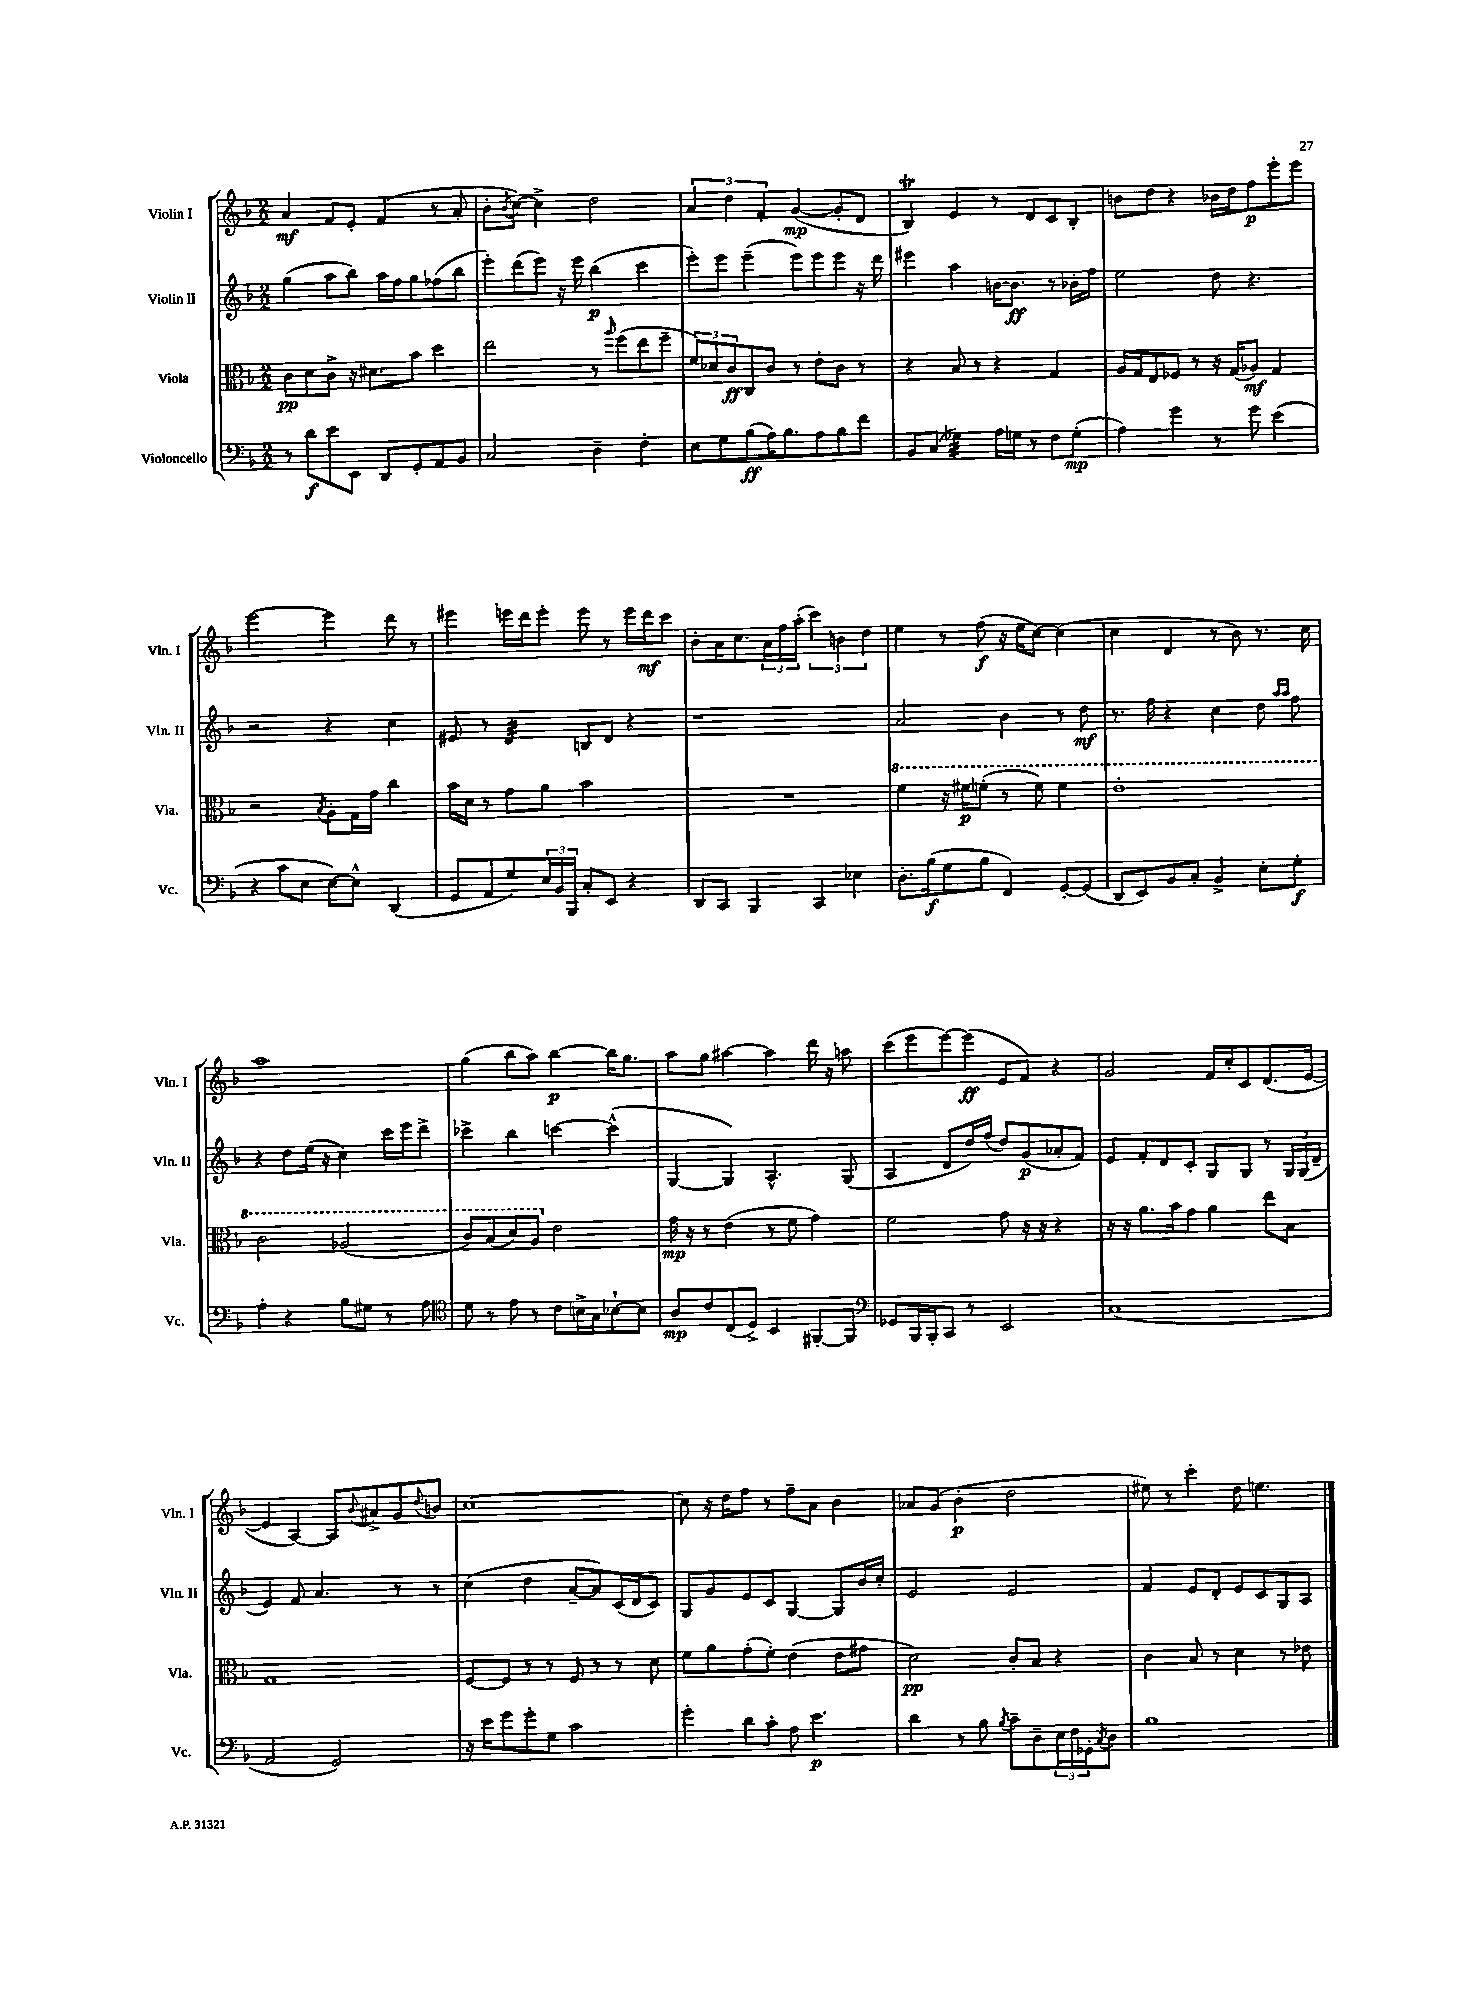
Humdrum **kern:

**kern	**kern	**kern	**kern
*staff4	*staff3	*staff2	*staff1
*clefF4	*clefC3	*clefG2	*clefG2
*k[b-]	*k[b-]	*k[b-]	*k[b-]
*M2/2	*M2/2	*M2/2	*M2/2
8r	8c\L	(4gg\	4a/
8d\L	8d\	.	.
8e\	8c^\J	8aa\L	8f/L
8EE\J	16r	8bb-\J)	8e'/J
.	8.d#\L	.	.
8DD/L	.	16aa\LL	(4f/
.	.	16ff\J	.
8GG'/	8b-\J	8gg\	.
8AA/	4dd\	(8ff-\	8r
8BB-/J	.	8bb-\J	8a'/
=	=	=	=
2C/	2ee\	8eee'\L)	8b-'\L
.	.	.	8qb-/
.	.	(8ddd\	[8cc\J)
.	.	8eee\J)	4cc^\]
.	.	16r	.
.	.	16eee\	.
4D~\	8r	(4bb-\	2dd\
.	16qqaa/	.	.
.	(8ff\L	.	.
4F'\	8ee\	4ccc\	.
.	8ff~\J	.	.
=	=	=	=
8E\L	12f/L)	8eee'\L)	6a/
.	12d-/	.	.
8G\	.	8eee\J	.
.	12c/	.	6dd\
(8B-\	8C/	(4eee~\	.
.	.	.	6f'/
16A\K)	8c/J	.	.
8.B-\	.	.	.
.	8r	8eee\L)	([4g/
8A\	8e'\L	8eee\	.
8B-\	8c\J	8eee\J	8g'/]L
8f\J	8r	16r	8d/J
.	.	16ddd\	.
=	=	=	=
8BB-/L	4r	4eee#\	4B-/)
(8C/J	.	.	.
4G-\)	8B-/	4aa\	4e/
.	8r	.	.
16A\LL	4r	[16b\LK	8r
16G\JJ	.	8.b\]J	.
8r	.	.	8d/L
8F\L	4G/	8r	8c/
(8G'\J	.	16b-'\LL	8B-'/J
.	.	16ff\JJ	.
=	=	=	=
4A\)	16A/LL	2ee\	8b\L
.	16G/J	.	.
.	8E/	.	8dd\J
4g\	8F-/J	.	4r
.	8r	.	.
8r	16r	8dd\	16b-\LL
.	(16G/LK	.	16dd\J
8g\	8A-/J)	4.r	8ff\
(4e\	4G/	.	8eee'\
.	.	.	8eee\J
=	=	=	=
4r	2r	2r	[2eee\
8c\L	.	.	.
8E\J	.	.	.
.	8qB-/	.	.
[8E\L)	8A'\L	4r	4eee\]
8E^^\]J	16G\L	.	.
.	16g\JJ	.	.
(4DD/	4cc\	4cc\	8ddd\
.	.	.	8r
=	=	=	=
8GG/L	16b-\LL	8e#/	4eee#\
.	16d\JJ	.	.
8AA/	8r	8r	.
8G/)	8g\L	4d/	16eee\LL
.	.	.	16ddd\J
24E/L	8a\J	.	8eee'\J
24BB-/	.	.	.
24BBB-/JJ	.	.	.
8C'/L	2b-\	8B/L	8eee\
8EE/J	.	8d/J	8r
4r	.	4r	16eee\LL
.	.	.	16ddd\J
.	.	.	8ccc\J
=	=	=	=
8DD/L	1r	1r	8b-'\L
8CC/J	.	.	16a\K
.	.	.	8.cc\
4BBB-/	.	.	.
.	.	.	24a\L
.	.	.	24ff\
.	.	.	(24aa'\JJ
4CC/	.	.	6ccc\)
.	.	.	6b\
4E-\	.	.	.
.	.	.	6dd\
=	=	=	=
8.D'\L	4ff\	2a/	4ee\
(16B-\k	.	.	.
8G\	16r	.	8r
.	16ff#\LK	.	.
8B-\J	(8ff'\J	.	(8ff\
4FF/)	8r	4b-\	16r
.	.	.	16ee\LK
.	8ff\)	.	[8cc\J)
[8GG'/L	4ff\	8r	(4cc\]
(8GG/]J	.	8dd\	.
=	=	=	=
8DD/L	1ee'	8.r	4cc\
8EE/)	.	.	.
.	.	16ff\	.
8BB-/	.	4r	4d/
8C'/J	.	.	.
4BB-^/	.	4cc\	8r
.	.	.	8b-\)
8E'\L	.	8dd\	8.r
.	.	16qqaa/LL	.
.	.	16qqaa/JJ	.
8G'\J	.	8ff\	.
.	.	.	16cc\
=	=	=	=
4A'\	2cc\	4r	1aa
4r	.	8dd\L	.
.	.	(16ee\Jk	.
.	.	16r	.
8B-\L	(2a-/	4cc\)	.
8G#\J	.	.	.
8r	.	16ccc\LL	.
.	.	16eee\J	.
8A\	.	8ddd^\J	.
=	=	=	=
*clefC4	*	*	*
8d\	8cc/L)	4ccc-^\	(4gg\
8r	(8b-/	.	.
8e\	8dd/)	4bb-\	8bb-\L
8r	8a/J	.	8aa\J)
8c\L	2e\	[4ccc\	[4bb-\
16B^\L	.	.	.
16G\J	.	.	.
[8B-`\	.	(4ccc^^\]	16bb-\]LK
.	.	.	8.gg\J
8B-\]J	.	.	.
=	=	=	=
8A/L	16g\	[4G/	8aa\L
.	16r	.	.
8c/	8r	.	8gg\J
(8C/	(4e\	4G/])	[4aa#\
8D^/J)	.	.	.
4BB-/	8r	4.A^^/	4aa#\]
.	8f\	.	.
[8FF#'/L	4g\)	.	16ddd\
.	.	.	16r
8FF#/]J	.	(8G/	8aa\
=	=	=	=
*clefF4	*	*	*
8GG-/L	2f\	4A/	(8ccc\L
16BBB-/L	.	.	8eee\
16BBB-'/J	.	.	.
8CC/J	.	8d/L	[8eee\)
8r	.	16dd/L)	(8eee\]J
.	.	(16ff/JJ	.
2EE/	8g\	8dd/L)	8e/L
.	16r	(8g/	8f/J)
.	16r	.	.
.	4r	8a-'/	4r
.	.	8f/J)	.
=	=	=	=
(1C	16r	8e/L	2g/
.	16r	.	.
.	8.a\L	8f'/	.
.	.	8d/	.
.	16b-\k	.	.
.	8g\J	8c'/J	.
.	4a\	8G/L	16f/LL
.	.	.	16cc'/J
.	.	8G/J	8c/
.	8ee\L	8r	(8.d/
.	8B-\J	24G/LL	.
.	.	(24G/	.
.	.	.	[16e/Jk
.	.	24d~/JJ	.
=	=	=	=
2AA/	1G	4e/)	4e/]
.	.	8f/	[4A/)
.	.	4.a/	.
2GG/)	.	.	8A/]L
.	.	.	8qqb-/
.	.	.	8a#^/
.	.	8r	8g/
.	.	.	8qqdd/
.	.	8r	8b/J
=	=	=	=
16r	[8F/L	(4cc\	[1cc
16e\LK	.	.	.
8g\	8F/]J	.	.
8g'\	8r	4dd\	.
8G\J	8r	.	.
2c\	8F/	[8a~/L	.
.	8r	8a/])	.
.	8r	(16c/L	.
.	.	16d/J	.
.	8d\	8c/J)	.
=	=	=	=
4g'\	8f\L	8G/L	8cc\]
.	8a\	8g/	16r
.	.	.	16dd\LK
8d\L	(8g'\	8e/	8ff\J
8c'\J	8f'\J)	8c/J	8r
8A\	(4e\	[4G/	8ff~\L
4.e\	.	.	8a\J
.	8e\L	8G/]L	4b-\
.	8g#\J	16b-/L	.
.	.	16cc'/JJ	.
=	=	=	=
4d\	2d\)	2e/	8a-/L
.	.	.	(8g/J
8r	.	.	4b-'\
8B-\	.	.	.
8qB-/	.	.	.
8c~\L	8c'/L	2e/	2dd\
8D~\	8B-/J	.	.
24E\L	4r	.	.
24F\	.	.	.
24GG-'\J	.	.	.
8qC/	.	.	.
8D\J	.	.	.
=	=	=	=
1B-	4c\	4f/	8ee#\)
.	.	.	8r
.	8B-/	8e/L	4ccc'\
.	8r	8d'/J	.
.	4d\	8e/L	8dd\
.	.	8c/	4.ee\
.	8r	8G/	.
.	8e-\	8A/J	.
==	==	==	==
*-	*-	*-	*-
